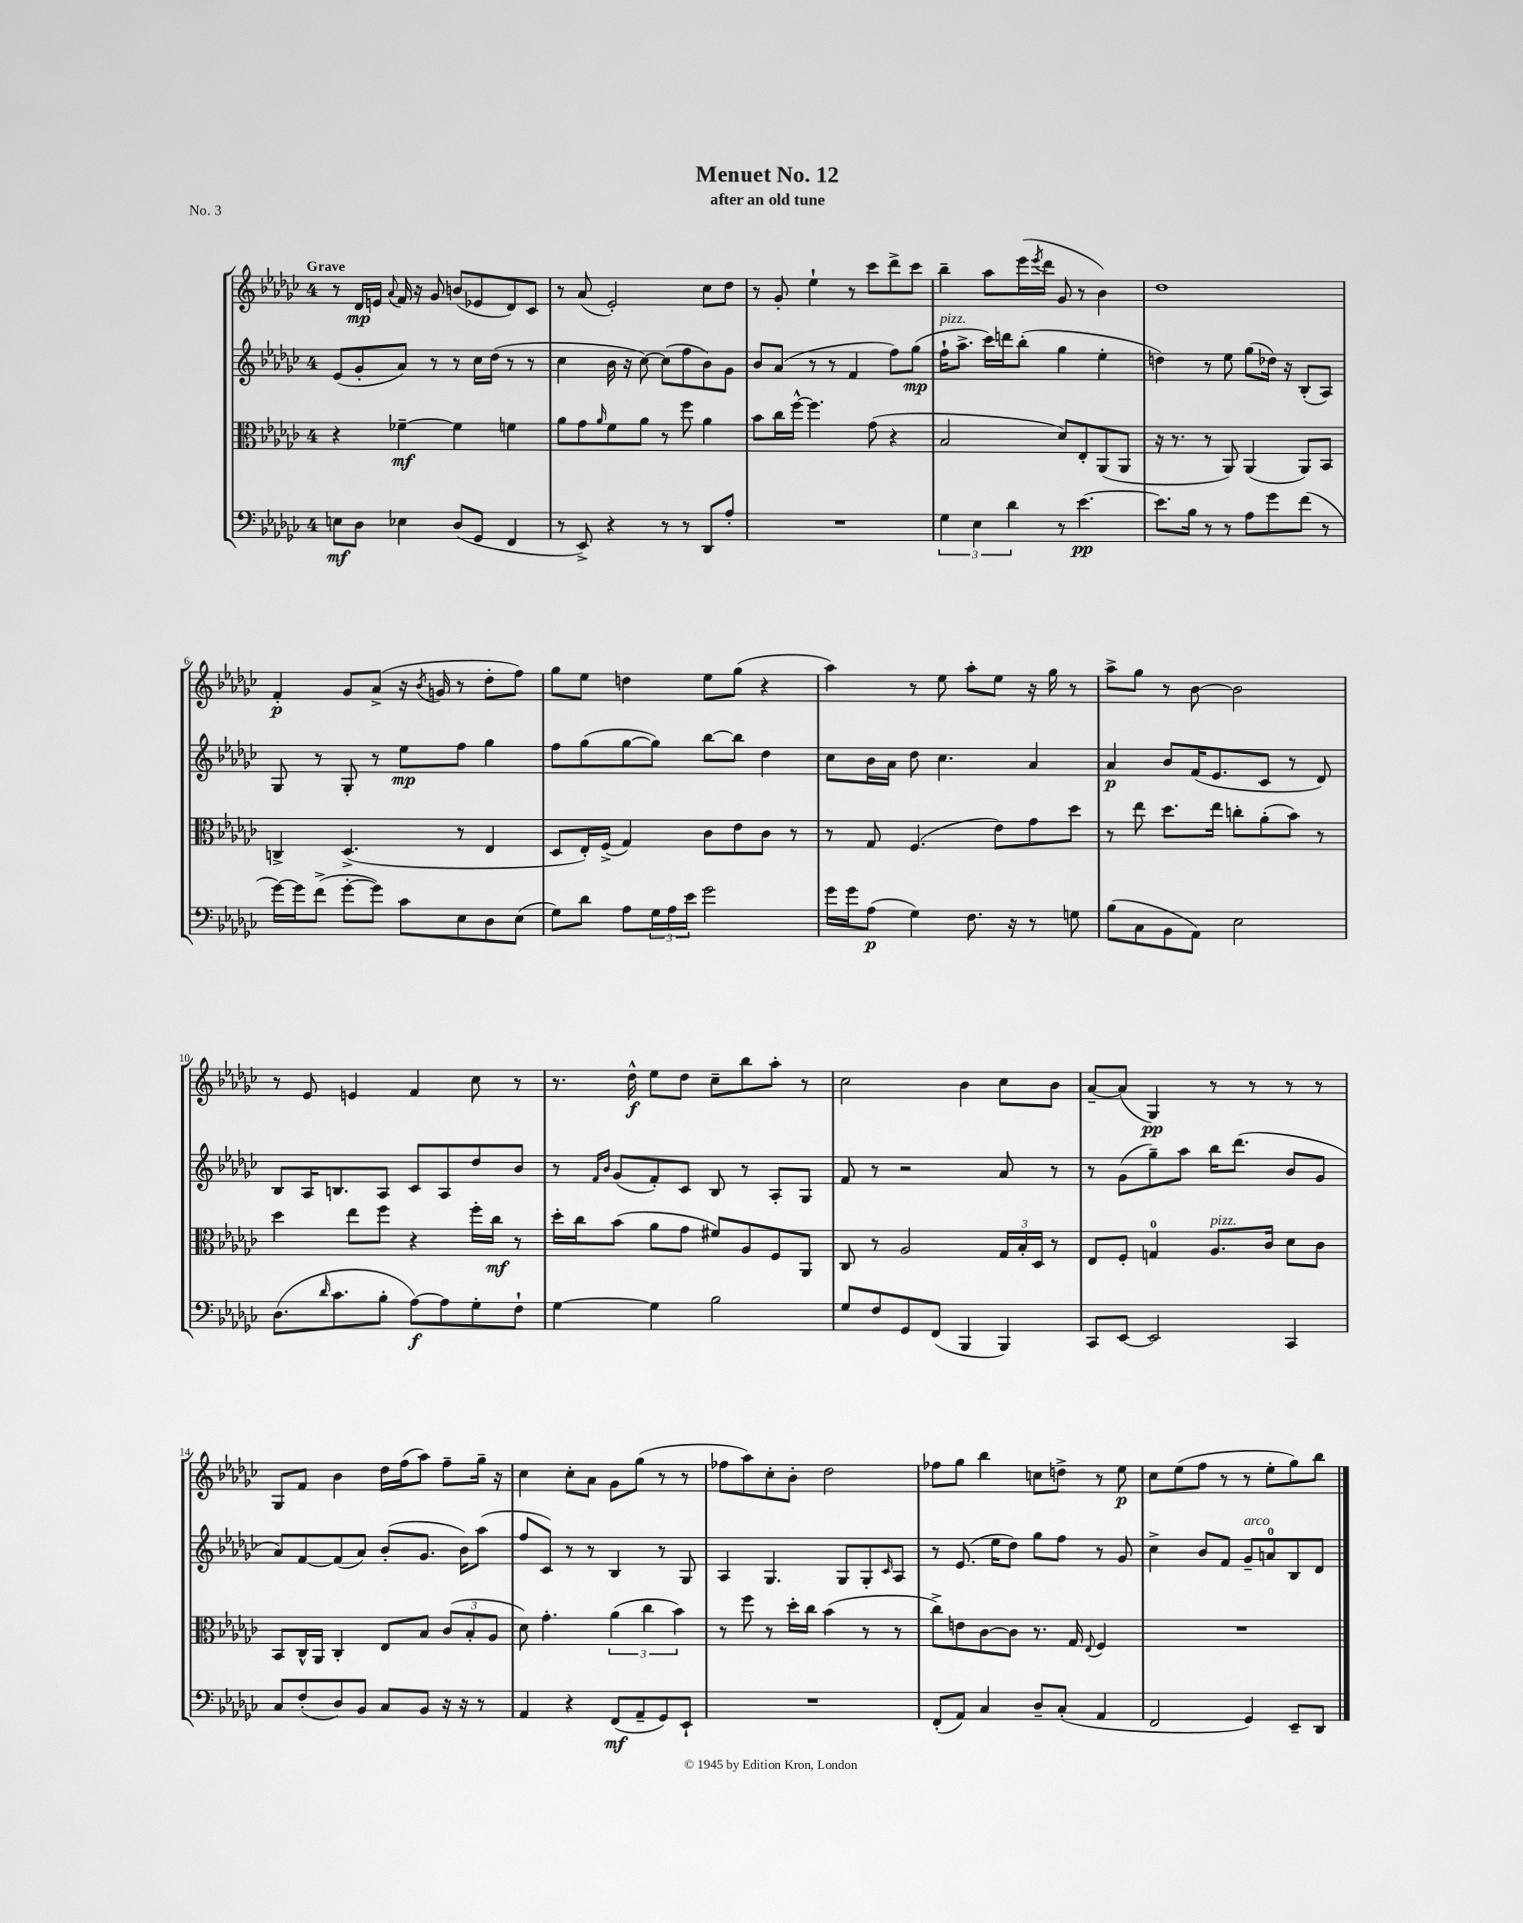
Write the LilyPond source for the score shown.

\header { title = "Menuet No. 12" subtitle = "after an old tune" piece = "No. 3" }
<<
\new StaffGroup <<
\new Staff = "s0" {
    \clef treble \key ges \major \once \override Staff.TimeSignature.style = #'single-digit \time 4/4 \tempo "Grave"
    r8 des'16\mp e'16 \appoggiatura { aes'8 } f'16 r16 ges'8 b'8( ees'8 des'8) ces'8 |
    r8 aes'8( ees'2-.) ces''8 des''8 |
    r8 ges'8-. ees''4-! r8 ces'''8 des'''8-> ces'''8 |
    bes''4-- aes''8 ees'''16( \acciaccatura { ees'''8 } des'''16 ges'8 r8 bes'4) |
    des''1 |
    f'4-.\p ges'8 aes'8->( r16 \acciaccatura { bes'8 } g'16 r8 des''8-. f''8) |
    ges''8 ees''8 d''4 ees''8 ges''8( r4 |
    aes''4) r8 ees''8 aes''8-. ees''8 r16 ges''16 r8 |
    aes''8-> ges''8 r8 bes'8~ bes'2 |
    r8 ees'8 e'4 f'4 ces''8 r8 |
    r8. des''16-^\f ees''8 des''8 ces''8-- bes''8 aes''8-. r8 |
    ces''2 bes'4 ces''8 bes'8 |
    aes'8~-- aes'8( ges4\pp) r8 r8 r8 r8 |
    ges8 f'8 bes'4 des''16 f''16( aes''8) f''8-- ges''16-- r16 |
    ces''4 ces''8-. aes'8 ges'8 ges''8( r8 r8 |
    fes''8 aes''8) ces''8-. bes'8-. des''2 |
    fes''8 ges''8 bes''4 c''8 d''8-> r8 ees''8\p |
    ces''8 ees''8( f''8 r8 r8 ees''8-. ges''8) bes''8 \bar "|." |
}
\new Staff = "s1" {
    \clef treble \key ges \major \once \override Staff.TimeSignature.style = #'single-digit \time 4/4
    ees'8( ges'8-. aes'8) r8 r8 ces''16 des''16( r8 r8 |
    ces''4 bes'16 r16 ces''8~) ces''8( f''8 bes'8) ges'8 |
    bes'8 aes'8( r8 r8 f'4 f''8) ges''8\mp( |
    f''16-!^\markup { \italic "pizz." } aes''8.-> ces'''16) d'''16 bes''8-.( ges''4 ees''4-. |
    d''4) r8 ees''8 ges''8( des''16) r16 bes8-.( aes8) |
    ges8 r8 ges8-. r8 ees''8\mp f''8 ges''4 |
    f''8 ges''8( ges''8~ ges''8) bes''8~ bes''8 des''4 |
    ces''8 bes'16 aes'16 des''8 ces''4. aes'4 |
    aes'4\p bes'8 f'16( ees'8. ces'8 r8 des'8) |
    bes8 aes16 b8. aes8 ces'8 aes8 des''8 bes'8 |
    r8 \grace { f'16 bes'16 } ges'8( f'8-.) ces'8 bes8 r8 aes8-. ges8 |
    f'8 r8 r2 aes'8 r8 |
    r8 ges'8( ges''8--) aes''8 bes''16 des'''8.( bes'8 ges'8 |
    aes'8) f'8~ f'8( aes'8) bes'8-.( ges'8. bes'16) aes''8( |
    f''8 ces'8) r8 r8 bes4 r8 ges8 |
    aes4 ges4. ges8 ges8-. \grace { ces'16 } aes8 |
    r8 ees'8.( ees''16 des''8) ges''8 f''8 r8 ges'8 |
    ces''4-> bes'8 f'8 ges'8--^\markup { \italic "arco" } a'8-0 bes8 des'8 \bar "|." |
}
\new Staff = "s2" {
    \clef alto \key ges \major \once \override Staff.TimeSignature.style = #'single-digit \time 4/4
    r4 fes'4~--\mf fes'4 f'4 |
    aes'8 ges'8 \grace { aes'16 } f'8 aes'8 r8 f''8 aes'4 |
    bes'8 ces''16 f''16~-^ f''4. ges'8( r4 |
    bes2 des'8) ees8-. aes,8( aes,8 |
    r16 r8. r8 aes,8) aes,4( aes,8) bes,8 |
    c4-> des4.->( r8 ees4 |
    des8 ees16-.) f16->( ges4) ces'8 ees'8 ces'8 r8 |
    r8 ges8 f4.( ees'8) ges'8 des''8 |
    r8 ees''8 des''8. ees''16 c''8-. aes'8-.( bes'8) r8 |
    des''4 ees''8 f''8 r4 f''16-. ces''16\mf r8 |
    des''16-. ces''16 bes'8( aes'8 ges'8 fis'8) aes8 f8 aes,8 |
    ces8 r8 aes2 \tuplet 3/2 { ges16 bes16-. des16 } r8 |
    ees8 f8-. g4-0 aes8.^\markup { \italic "pizz." } ces'16 des'8 ces'8 |
    bes,8 ces16-^ aes,16 ces4-. ees8 bes8 \tuplet 3/2 { ces'8( bes8-. aes8 } |
    des'8) ges'4.-. \tuplet 3/2 { aes'4( ces''4 bes'4) } |
    r8 f''8 r8 des''16-. ces''16 bes'4( r8 r8 |
    ces''8->) e'8 ces'8~ ces'8 r8. ges16 \appoggiatura { ees8 } f4 |
    R1 \bar "|." |
}
\new Staff = "s3" {
    \clef bass \key ges \major \once \override Staff.TimeSignature.style = #'single-digit \time 4/4
    e8\mf des8 ees4 des8( ges,8 f,4 |
    r8 ees,8->) r4 r8 r8 des,8 aes8-. |
    R1 |
    \tuplet 3/2 { ges4 ees4 des'4 } r8 ees'4.~\pp |
    ees'8. bes16 r8 r8 aes8 ges'8 f'8( r8 |
    ges'16~) ges'16 f'8->( ges'8~-. ges'8) ces'8 ees8 des8 ees8( |
    ges8) des'8 aes8 \tuplet 3/2 { ges16 aes16 ees'16 } ges'2 |
    ges'16 ges'16 aes8\p( ges4) f8. r16 r8 g8 |
    bes8( ces8 bes,8 aes,8) ees2 |
    des8.( \grace { des'16 } ces'8. bes8-. aes8~\f) aes8 ges8-. f8-! |
    ges4~ ges4 bes2 |
    ges8 f8 ges,8 f,8( bes,,4 bes,,4) |
    ces,8 ees,8~ ees,2 ces,4 |
    ces8 f8-.( des8) bes,8 ces8 bes,8 r16 r16 r8 |
    aes,4 r4 f,8\mf( aes,8-- ges,8) ees,8-! |
    R1 |
    f,8-.( aes,8) ces4 des8-- ces8-.( aes,4 |
    f,2 ges,4) ees,8-- des,8 \bar "|." |
}
>>
>>
